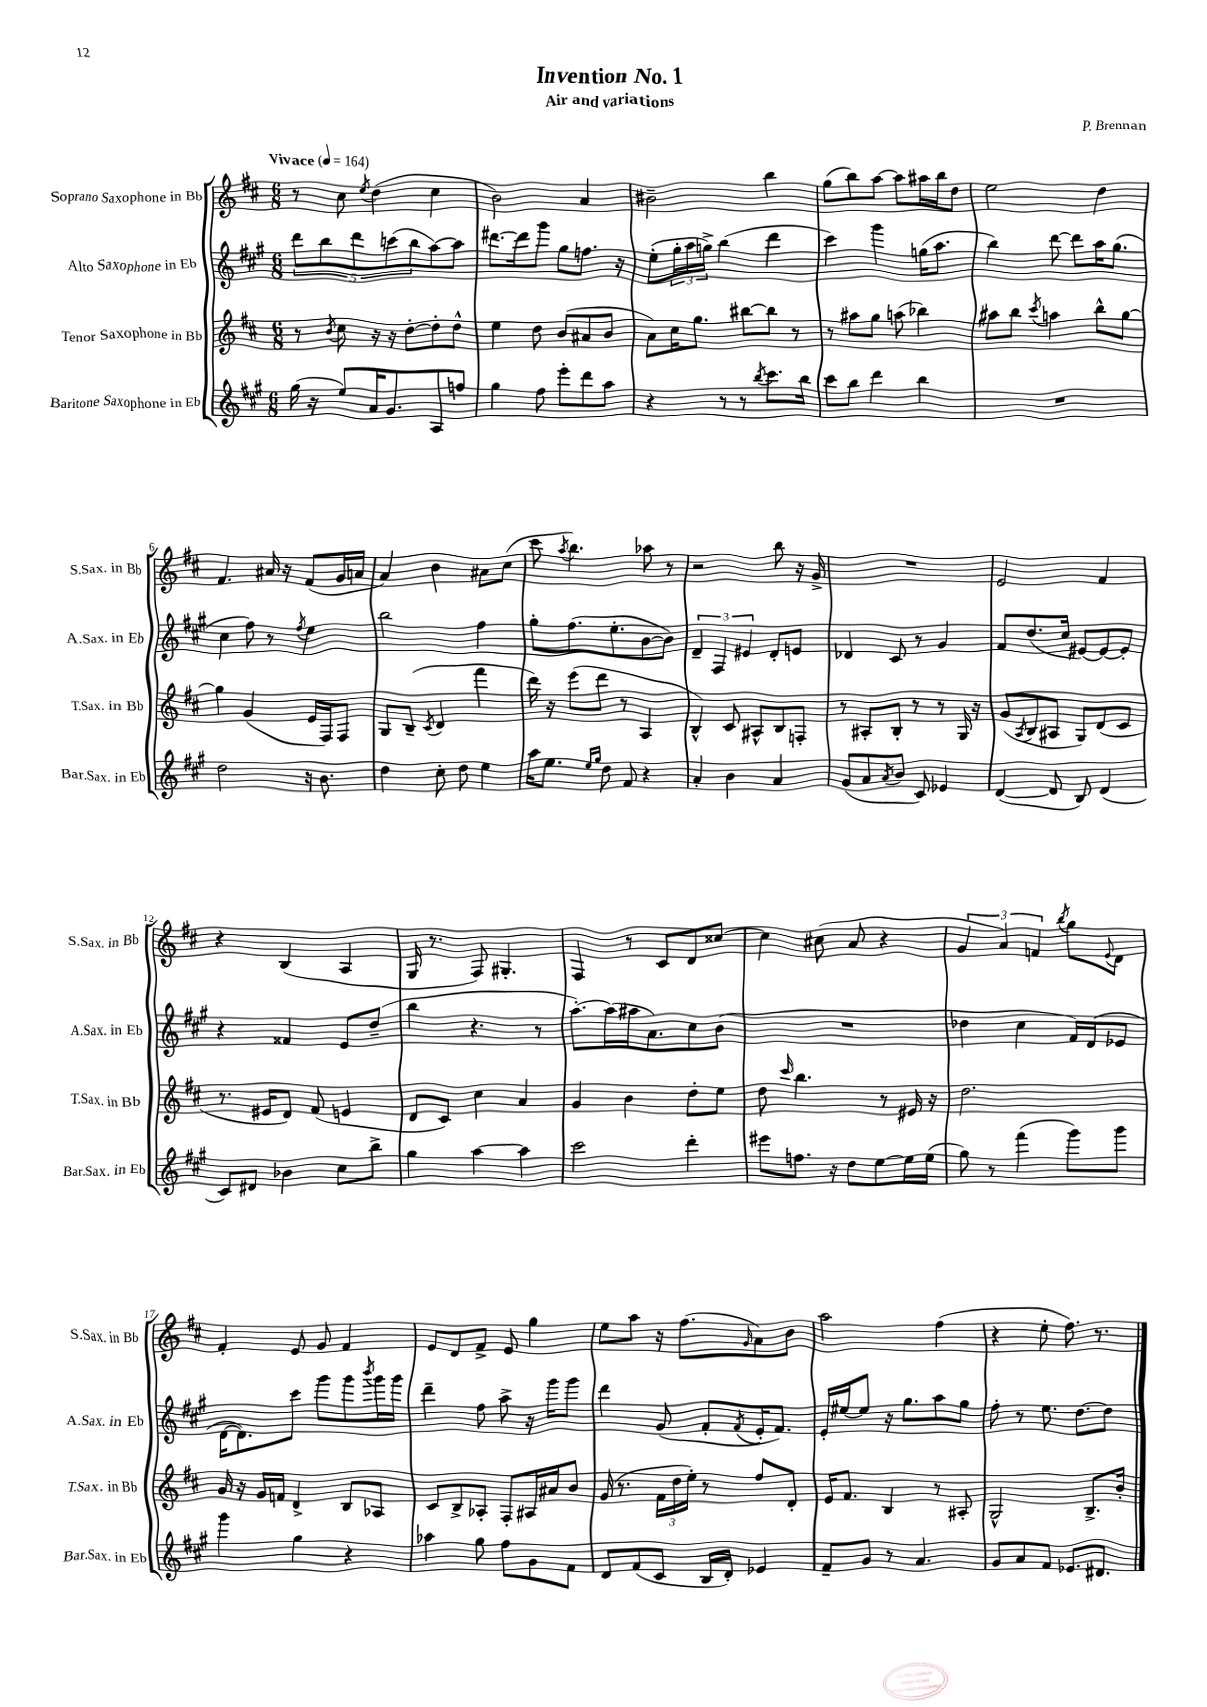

**kern	**kern	**kern	**kern
*part4	*part3	*part2	*part1
*staff4	*staff3	*staff2	*staff1
*I"Baritone Saxophone in Eb	*I"Tenor Saxophone in Bb	*I"Alto Saxophone in Eb	*I"Soprano Saxophone in Bb
*I'Bar.Sax. in Eb	*I'T.Sax. in Bb	*I'A.Sax. in Eb	*I'S.Sax. in Bb
*clefG2	*clefG2	*clefG2	*clefG2
*k[f#c#g#]	*k[f#c#]	*k[f#c#g#]	*k[f#c#]
*M6/8	*M6/8	*M6/8	*M6/8
*MM164	*MM164	*MM164	*MM164
=1	=1	=1	=1
!	!	!	!LO:TX:a:B:t=Vivace
(16gg#\	8r	10ddd\L	8r
16r	.	.	.
.	.	10bb\	.
.	8qb/	.	.
8ee/L)	8cc#\	.	8cc#\
.	.	10ddd\	.
.	.	.	8qee/
16a/K	16r	.	(4dd\
.	.	(10cccn\	.
8.g#/	16r	.	.
.	[8dd'\L	.	.
.	.	10bb\	.
8A/	8dd'\]	[8aa\)	4cc#\
8ffn/J	8dd^^\J	8aa\J]	.
=2	=2	=2	=2
4gg#\	4ee\	[8.ddd#X\L	2b\)
.	.	16ddd#\k]	.
8ff#\	8dd\	8ggg#\J	.
8eee'\L	(8b/L	8gg#\L	.
8ddd\	8a#X/	8.ffn\J	4a/
8aa\J	8b/J	.	.
.	.	16r	.
=3	=3	=3	=3
4r	8a\L)	(8ee'\L	2b#X~\
.	16cc#\K	24gg#'\L	.
.	.	24aa\	.
.	8.gg\J	.	.
.	.	24ggn^\JJ)	.
8r	.	(4bb\	.
8r	[8bb#X\L	.	.
8qbb/	.	.	.
8.ccc#\L	8bb#\J]	4ddd\	4bb\
.	8r	.	.
16bb\Jk	.	.	.
=4	=4	=4	=4
8ccc#\L	8r	4ccc#\)	(8gg\L
8bb\J	8aa#X\L	.	8bb\)
4ddd\	8gg\J	4ggg#\	[8aa\J
.	(8aan\	.	8aa\L]
4bb\	4bb-X\)	(16ggn\KL	16aa#X\L
.	.	8.aa\J	16bb\J
.	.	.	8dd\J
=5	=5	=5	=5
2.r	8aa#X\L	4bb\)	2ee\
.	8bb\J	.	.
.	8qccc#/	.	.
.	4aan\	[8ddd\	.
.	.	8ddd\L]	.
.	8bb^^\L	16aa\K	4dd\
.	.	(8.gg#\J	.
.	[8gg\J	.	.
!!LO:LB:g=z
=6	=6	=6	=6
2dd\	4gg\]	4cc#\	4.f#/
.	(4g/	8ff#\)	.
.	.	8r	16a#X/
.	.	.	16r
.	.	8qff#/	.
16r	16e/LL	4ee\	(8f#/L
8.b\	16F#/J)	.	.
.	8F#/J	.	16g/L
.	.	.	16an/JJ
=7	=7	=7	=7
4dd\	8G/L	2bb\	4a/)
.	(8B~/J	.	.
.	8qc#/	.	.
8cc#'\	4d/	.	4b\
8dd\	.	.	.
4ee\	4fff#\	4ff#\	8a#X\L
.	.	.	(8cc#\J
=8	=8	=8	=8
16aa\KL	16ddd\)	8gg#'\L	8ccc#\
8.ee\J	16r	.	.
.	.	.	8qaa/
.	(8eee\L	(8.ff#\	4.bb\)
16qqee/LL	.	.	.
16qqgg#/JJ	.	.	.
8dd\	8ddd\J	.	.
.	.	8.ee'\	.
8f#/	8r	.	.
4r	4A/	[8b\	8aa-X\
.	.	8b\J])	8r
=9	=9	=9	=9
4a'/	4B^^/)	6d~/	2r
.	.	6F#/	.
4b\	8c#/	.	.
.	.	6e#X/	.
.	8A#X^^/L	.	.
4a/	8B/	8d'/L	8bb\
.	8Fn'/J	8en/J	16r
.	.	.	16g^/
=10	=10	=10	=10
(8g#/L	8r	4d-X/	2.r
8a/	8A#X'/L	.	.
8qa/	.	.	.
8b/J	8B'/J	8c#/	.
8c#/)	8r	8r	.
4e-X/	8r	4g#/	.
.	16G/	.	.
.	16r	.	.
=11	=11	=11	=11
([4d/	(8g/L	8f#/L	2e/
.	8qA/	.	.
.	8B/	(8.dd/	.
8d/]	8A#X/J	.	.
.	.	16cc#/Jk	.
8B/)	8G/L)	[8e#X/L)	.
(4d/	(8d/	8e#/_	4f#/
.	8c#/J	8e#'/J]	.
!!LO:LB:g=z
=12	=12	=12	=12
8c#/L)	8.r	4r	4r
8d#X/J	.	.	.
.	16e#X/KL	.	.
4b-X\	8d/J)	4f##X/	(4B/
.	(8f#/	.	.
8cc#\L	4en/	8e/L	4A/
8bb^\J	.	(8dd~/J	.
=13	=13	=13	=13
4gg#\	8d/L	4bb\	16G/
.	.	.	8.r
.	8c#/J)	.	.
[4aa\	4cc#\	4.r	8F#/)
.	.	.	4.G#X'/
4aa\]	4a/	.	.
.	.	8r	.
=14	=14	=14	=14
2ccc#\	4g/	[8.aa'\L)	4F#/
.	.	(16aa\L]	.
.	4b\	16aa#X\J	8r
.	.	8.a\)	.
.	.	.	8c#/L
4ddd'\	8dd'\L	8cc#\	8d/
.	8ee\J	(8b\J	[8cc##X/J
=15	=15	=15	=15
8eee#X\L	8dd\	2.r	4cc##\]
.	16qqccc#/	.	.
8.ffn\J	4.bb\	.	.
.	.	.	(8cc#X\
16r	.	.	.
8dd\L	.	.	8a/
[8ee\	8r	.	4r
16ee\L]	16e#X/	.	.
(16ee\JJ	16r	.	.
=16	=16	=16	=16
8gg#\)	2.dd\	4dd-X\	6g/
8r	.	.	.
.	.	.	6a/)
(4fff#\	.	4cc#\	.
.	.	.	6fn/
.	.	.	8qbb/
8ggg#\L)	.	16f#/LL)	8gg\L
.	.	(16d/J	.
.	.	.	8qqe/
8ggg#\J	.	8e-X/J	8d\J
!!LO:LB:g=z
=17	=17	=17	=17
4ggg#\	16g/	[16d\KL	4f#'/
.	16r	8.d\])	.
.	16g/LL	.	.
.	16fn/JJ	.	.
4gg#\	4d^/	8ccc#\J	8e/
.	.	8ggg#\L	8g/
4r	8B/L	8ggg#\	4f#/
.	.	8qbbb/	.
.	8A-X/J	16ggg#\L	.
.	.	16ggg#\JJ	.
=18	=18	=18	=18
4aa-X\	8c#/L	4ddd~\	8e/L
.	8B^/	.	8d/
8gg#\	8A-X'/J	8ff#\	8f#^/J
8ff#\L	8F#'/L	8aa^\	8e/
8g#\	16A#X/L	16r	4gg\
.	16a#X/J	16ggg#\KL	.
8f#\J	8b/J	8ggg#\J	.
=19	=19	=19	=19
8d/L	(16g/	4ddd\	8ee\L
.	8.r	.	.
(8f#/	.	.	8aa\J
8c#/J	24f#\LL	(8g#/	16r
.	24dd\	.	.
.	.	.	(8.ff#\L
.	24ee'\JJ)	.	.
16B/LL	8r	8f#'/L	.
16d'/JJ)	.	.	.
.	.	8qf#/	16qqg/
4e-X/	8ff#/L	16e'/K	8a\)
.	.	8.f#/J)	.
.	8d'/J	.	8b\J
=20	=20	=20	=20
8f#~/L	16e/KL	16e'/LL	2aa\
.	8.f#/J	[16ee#X/J	.
8g#/J	.	8ee#/J]	.
8r	4B/	16r	.
.	.	8.gg#\L	.
4.a/	.	.	.
.	8r	8aa\	(4ff#\
.	8A#X'/	8gg#\J	.
=21	=21	=21	=21
8g#/L	2G^^/	8ff#'\	4r
8a/	.	8r	.
8f#/J	.	8.ee\	8ee'\
8.e-X/L	.	.	8.ff#\)
.	.	[8.dd\L	.
.	8.B^/L	.	.
8.d#X/J	.	.	8.r
.	.	8dd\J]	.
.	16b'/Jk	.	.
==	==	==	==
*-	*-	*-	*-
